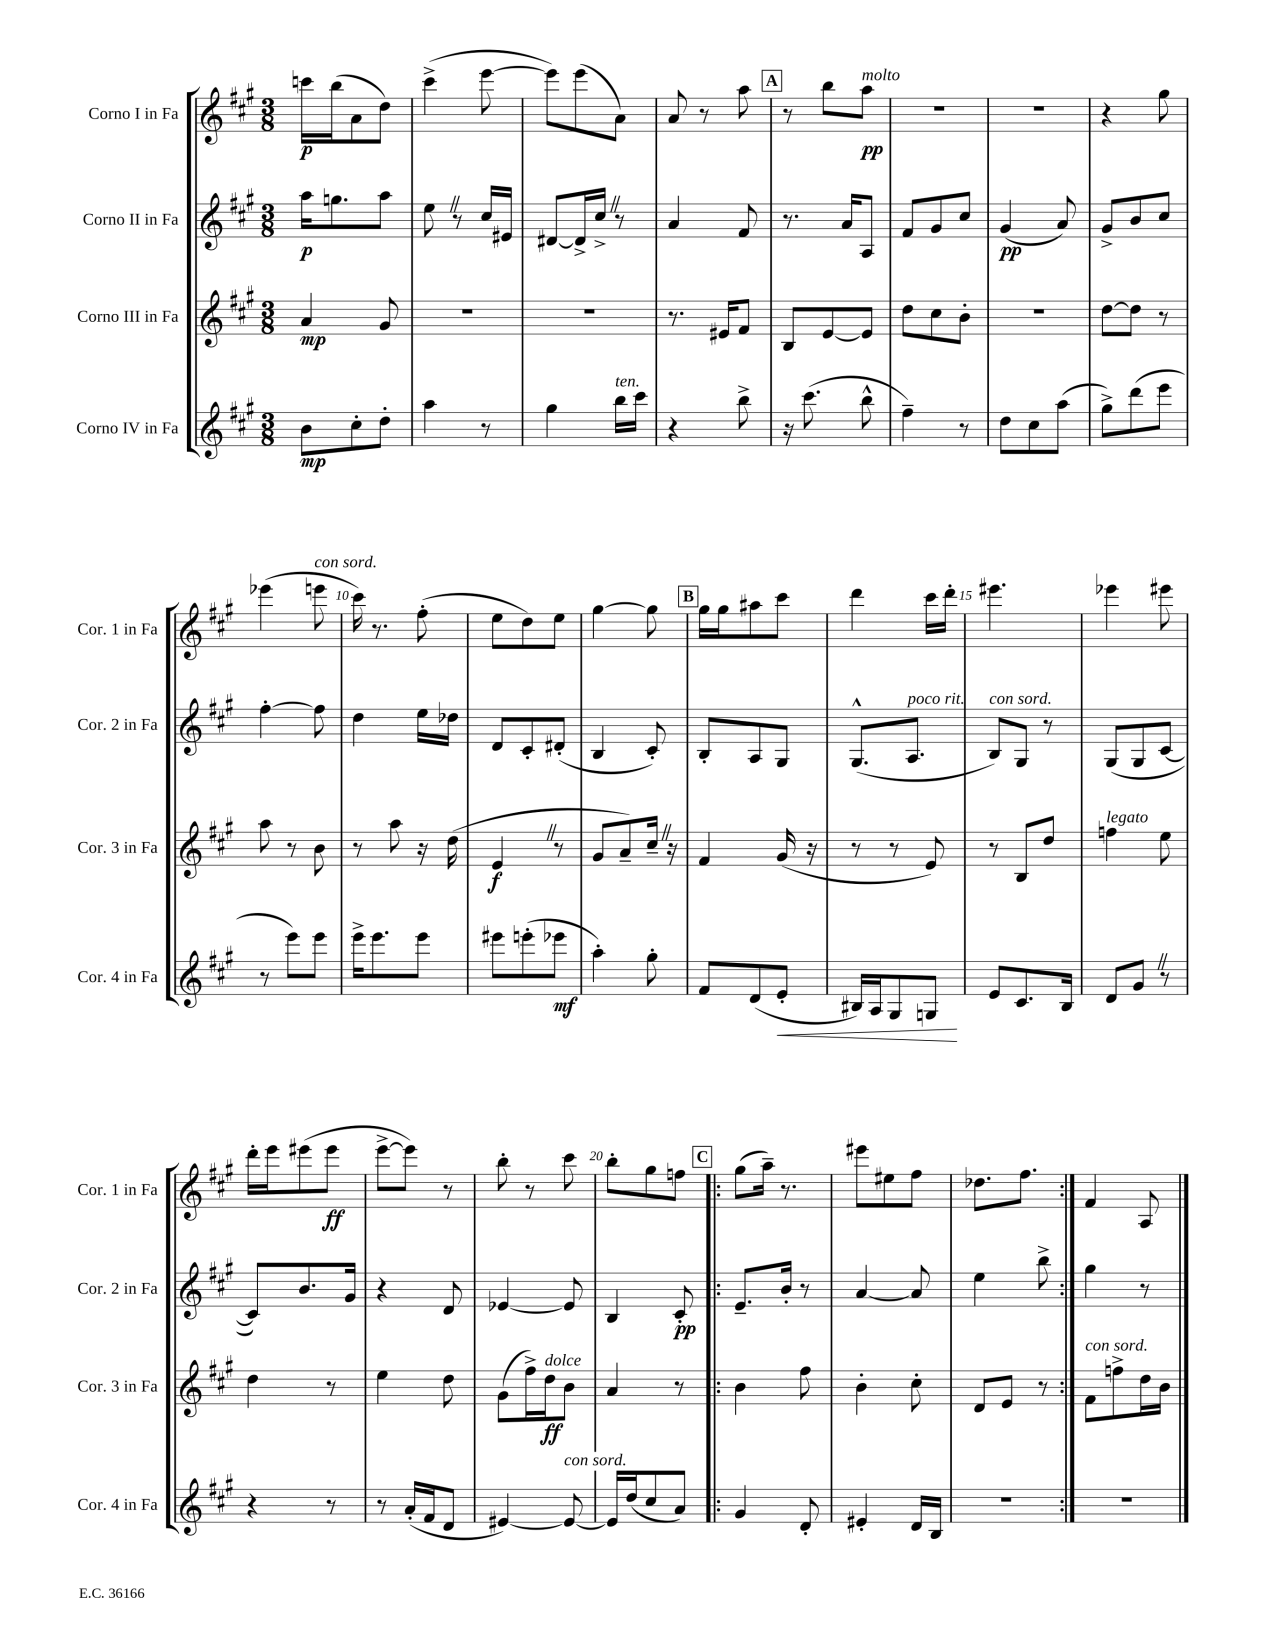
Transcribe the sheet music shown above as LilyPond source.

<<
\new StaffGroup <<
\new Staff = "s0" \with { instrumentName = "Corno I in Fa" shortInstrumentName = "Cor. 1 in Fa" } {
    \clef treble \key a \major \numericTimeSignature \time 3/8
    c'''16\p b''16( a'8 d''8) |
    cis'''4->( e'''8~ |
    e'''8) e'''8( a'8) |
    a'8 r8 a''8 |
    \mark \markup { \box "A" } r8 b''8 a''8\pp^\markup { \italic "molto" } |
    R4. |
    R4. |
    r4 gis''8 |
    ees'''4( e'''8^\markup { \italic "con sord." } |
    cis'''16) r8. fis''8-.( |
    e''8 d''8) e''8 |
    gis''4~ gis''8 |
    \mark \markup { \box "B" } gis''16 gis''16 ais''8 cis'''8 |
    d'''4 cis'''16 d'''16-. |
    eis'''4. |
    ees'''4 eis'''8 |
    d'''16-. e'''16 eis'''8( eis'''8\ff |
    e'''8~-> e'''8) r8 |
    b''8-. r8 cis'''8 |
    b''8-. gis''8 f''8 |
    \repeat volta 2 { \mark \markup { \box "C" } gis''8( a''16--) r8. |
    eis'''8 eis''8 fis''8 |
    des''8. fis''8. | }
    fis'4 a8 \bar "|." |
}
\new Staff = "s1" \with { instrumentName = "Corno II in Fa" shortInstrumentName = "Cor. 2 in Fa" } {
    \clef treble \key a \major \numericTimeSignature \time 3/8
    a''16\p g''8. a''8 |
    e''8 \once \override BreathingSign.text = \markup { \musicglyph "scripts.caesura.straight" } \breathe r8 cis''16 eis'16 |
    dis'8~ dis'16-> cis''16-> \once \override BreathingSign.text = \markup { \musicglyph "scripts.caesura.straight" } \breathe r8 |
    a'4 fis'8 |
    \mark \markup { \box "A" } r8. a'16 a8 |
    fis'8 gis'8 cis''8 |
    gis'4\pp( a'8) |
    gis'8-> b'8 cis''8 |
    fis''4~-. fis''8 |
    d''4 e''16 des''16 |
    d'8 cis'8-. dis'8-.( |
    b4 cis'8-.) |
    \mark \markup { \box "B" } b8-. a8 gis8 |
    gis8.-^( a8.^\markup { \italic "poco rit." } |
    b8^\markup { \italic "con sord." }) gis8 r8 |
    gis8( gis8 cis'8~ |
    cis'8) b'8. gis'16 |
    r4 d'8 |
    ees'4~ ees'8 |
    b4 cis'8-.\pp |
    \repeat volta 2 { \mark \markup { \box "C" } e'8.-- b'16-. r8 |
    a'4~ a'8 |
    e''4 b''8-> | }
    gis''4 r8 \bar "|." |
}
\new Staff = "s2" \with { instrumentName = "Corno III in Fa" shortInstrumentName = "Cor. 3 in Fa" } {
    \clef treble \key a \major \numericTimeSignature \time 3/8
    a'4\mp gis'8 |
    R4. |
    R4. |
    r8. eis'16 fis'8 |
    \mark \markup { \box "A" } b8 e'8~ e'8 |
    d''8 cis''8 b'8-. |
    R4. |
    d''8~ d''8 r8 |
    a''8 r8 b'8 |
    r8 a''8 r16 d''16( |
    e'4\f \once \override BreathingSign.text = \markup { \musicglyph "scripts.caesura.straight" } \breathe r8 |
    gis'8 a'8--) cis''16-- \once \override BreathingSign.text = \markup { \musicglyph "scripts.caesura.straight" } \breathe r16 |
    \mark \markup { \box "B" } fis'4 gis'16( r16 |
    r8 r8 e'8) |
    r8 b8 d''8 |
    f''4^\markup { \italic "legato" } e''8 |
    d''4 r8 |
    e''4 d''8 |
    gis'8( fis''16->) d''16\ff^\markup { \italic "dolce" } b'8 |
    a'4 r8 |
    \repeat volta 2 { \mark \markup { \box "C" } b'4 fis''8 |
    b'4-. cis''8-. |
    d'8 e'8 r8 | }
    fis'8^\markup { \italic "con sord." } f''8-> d''16 b'16 \bar "|." |
}
\new Staff = "s3" \with { instrumentName = "Corno IV in Fa" shortInstrumentName = "Cor. 4 in Fa" } {
    \clef treble \key a \major \numericTimeSignature \time 3/8
    b'8\mp cis''8-. d''8-. |
    a''4 r8 |
    gis''4 b''16^\markup { \italic "ten." } cis'''16 |
    r4 b''8-> |
    \mark \markup { \box "A" } r16 cis'''8.( b''8-^ |
    fis''4--) r8 |
    d''8 cis''8 a''8( |
    gis''8->) d'''8( e'''8 |
    r8 e'''8) e'''8 |
    e'''16-> e'''8. e'''8 |
    eis'''8 e'''8-.( ees'''8\mf |
    a''4-.) gis''8-. |
    \mark \markup { \box "B" } fis'8 d'8( e'8-.\< |
    bis16) a16 gis8 g8\! |
    e'8 cis'8. b16 |
    d'8 gis'8 \once \override BreathingSign.text = \markup { \musicglyph "scripts.caesura.straight" } \breathe r8 |
    r4 r8 |
    r8 a'16-.( fis'16 d'8 |
    eis'4~) eis'8~^\markup { \italic "con sord." } |
    eis'16 d''16( cis''8 a'8) |
    \repeat volta 2 { \mark \markup { \box "C" } gis'4 d'8-. |
    eis'4-. d'16 b16 |
    R4. | }
    R4. \bar "|." |
}
>>
>>
\layout { \context { \Score \override BarNumber.break-visibility = ##(#f #t #t) barNumberVisibility = #(every-nth-bar-number-visible 5) } }
